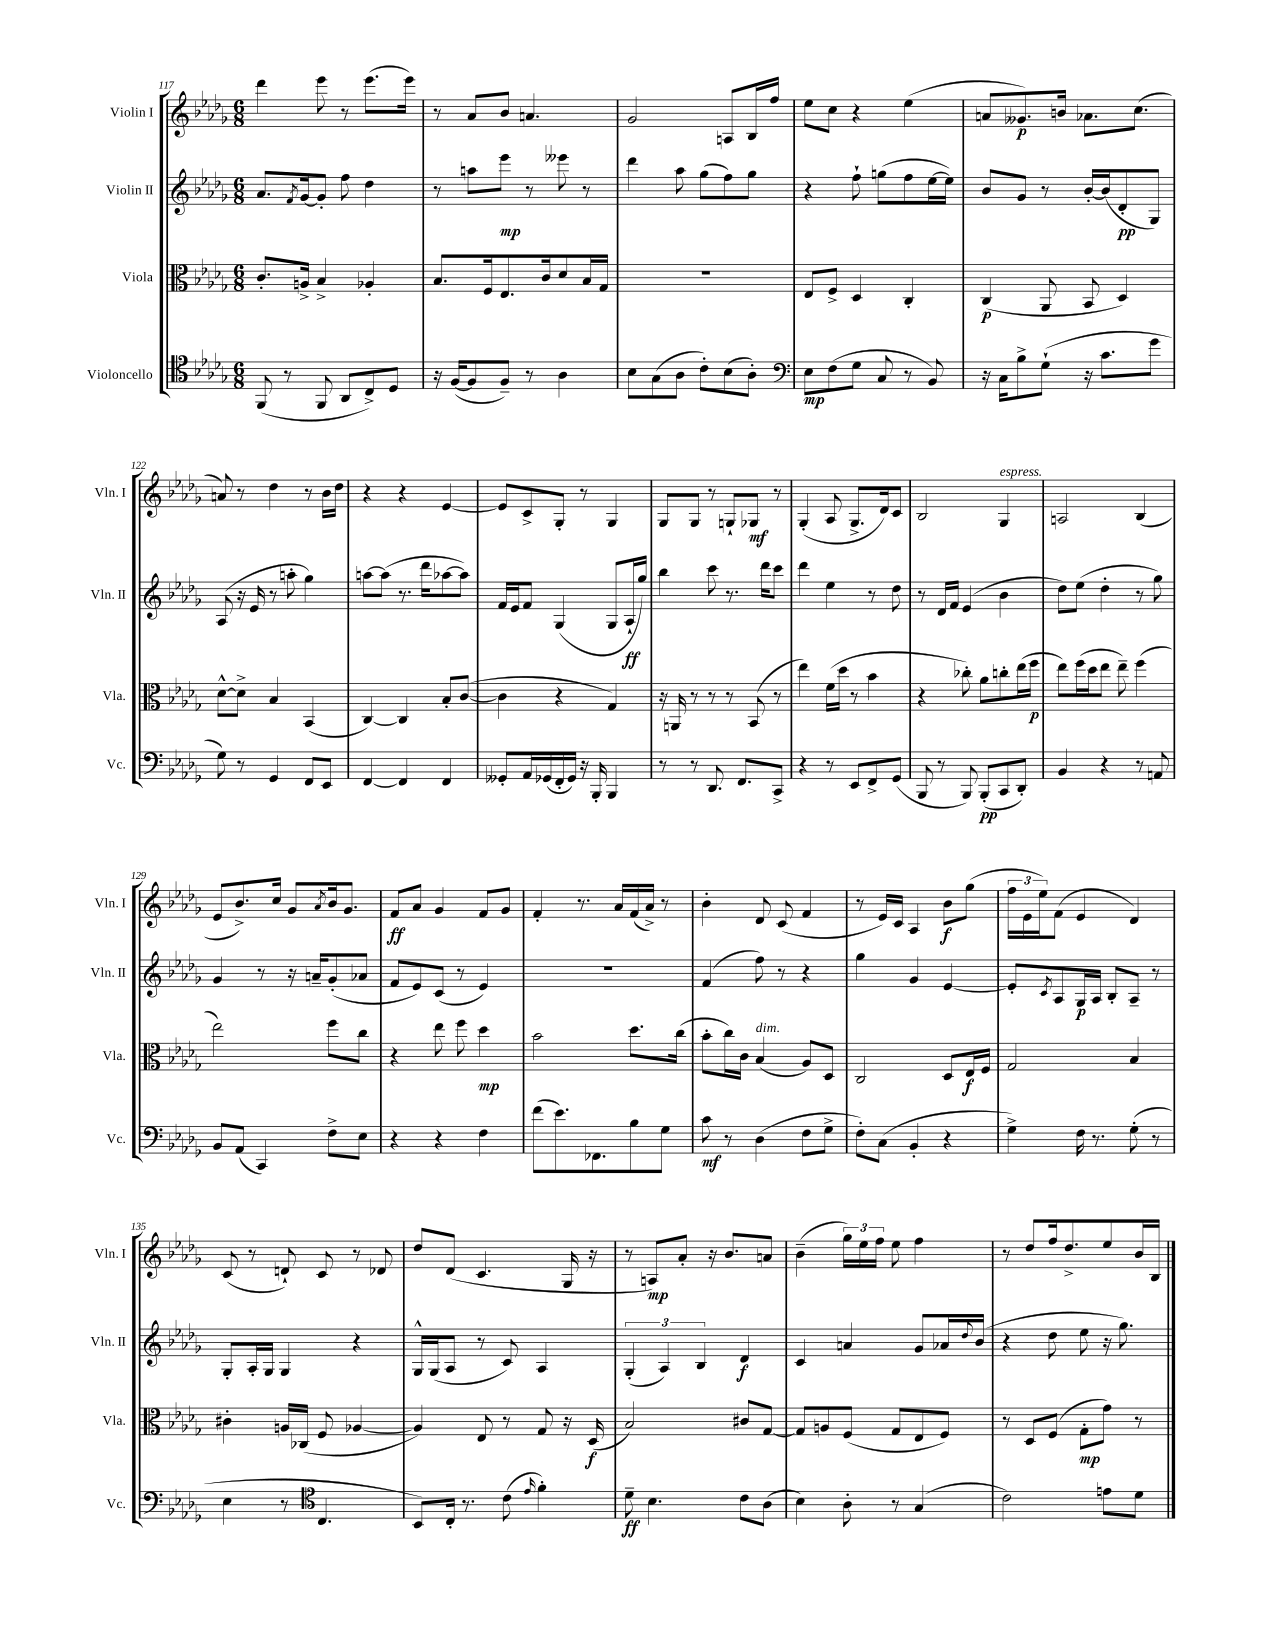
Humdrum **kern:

**kern	**kern	**kern	**kern
*staff4	*staff3	*staff2	*staff1
*clefC4	*clefC3	*clefG2	*clefG2
*k[b-e-a-d-g-]	*k[b-e-a-d-g-]	*k[b-e-a-d-g-]	*k[b-e-a-d-g-]
*M6/8	*M6/8	*M6/8	*M6/8
(8FF	8.c'	8.a-	4ddd-
8r	.	.	.
.	.	8qf	.
.	16A^	[16g-	.
8FF	4B-^	8g-']	8eee-
8AA-	.	8ff	8r
8C^)	4A-'	4dd-	(8.eee-
8D-	.	.	.
.	.	.	16eee-)
=	=	=	=
16r	8.B-	8r	8r
([16F	.	.	.
8F]	.	8aa	8a-
.	16F	.	.
8F~)	8.E-	8eee-	8b-
8r	.	8r	4.a
.	16c	.	.
4A-	8d-	8eee--	.
.	16B-	8r	.
.	16G-	.	.
=	=	=	=
8B-	2.r	4ddd-	2g-
(8G-	.	.	.
8A-	.	8aa-	.
8c')	.	(8gg-	.
(8B-	.	8ff)	8A
8A-')	.	8gg-	16B-
.	.	.	16ff
=	=	=	=
*clefF4	*	*	*
8E-	8E-	4r	8ee-
(8F	8F^	.	8cc
8G-	4D-	8ff`	4r
8C	.	(8gg	.
8r	4C'	8ff	(4ee-
8BB-)	.	[16ee-	.
.	.	16ee-])	.
=	=	=	=
16r	(4C	8b-	8a
16C	.	.	.
8B-^	.	8g-	8.g--)
(8G-`	8AA-	8r	.
.	.	.	16b
16r	8BB-	[16b-'	8.a-
8.c	.	(16b-]	.
.	4D-)	8d-'	.
.	.	.	(8.cc
8g-	.	8G-)	.
=	=	=	=
8G-)	[8d-^^	(8A-	8a)
8r	8d-^]	16r	8r
.	.	16e-	.
4GG-	4B-	8r	4dd-
.	.	8aa'	.
8FF	(4BB-	4gg-)	8r
8EE-	.	.	16b-
.	.	.	16dd-
=	=	=	=
[4FF	[4C)	[8aa	4r
.	.	(8aa]	.
4FF]	4C]	8.r	4r
.	.	16ddd-	.
4FF	8B-'	[8aa-	[4e-
.	([8c	8aa-])	.
=	=	=	=
8GG--'	4c]	16f	8e-]
.	.	16e-	.
16AA-	.	8f	8c^
(16GG-	.	.	.
16FF'	4r	(4G-	8G-'
16GG-)	.	.	.
16r	.	.	8r
16BBB-'	.	.	.
4BBB-	4G-)	8G-	4G-
.	.	16A-`	.
.	.	16gg-)	.
=	=	=	=
8r	16r	4bb-	8G-
.	16AA	.	.
8r	8r	.	8G-
8.DD-	8r	8ccc	8r
.	8r	8.r	8G`
8.FF	.	.	.
.	(8BB-	.	8G-
.	.	16ddd-	.
8CC^	8r	8ccc	8r
=	=	=	=
4r	4ee-)	4ddd-	(4G-'
8r	(16f	4ee-	8A-
.	16dd-	.	.
8EE-	8r	.	8.G-^
8FF^	4b-	8r	.
.	.	.	16d-)
(8GG-	.	8dd-	8c
=	=	=	=
8BBB-	4r	8r	2B-
8r	.	16d-	.
.	.	16f	.
8BBB-)	8cc-')	(4e-	.
(8BBB-'	8a-	.	.
8CC	8cc'	4b-	4G-
8DD-')	(16ee-	.	.
.	16ff	.	.
=	=	=	=
4BB-	8ee-)	8dd-)	2A
.	(16ff	(8ee-	.
.	16dd-	.	.
4r	8ee-	4dd-'	.
.	8ee-~)	.	.
8r	(4ff	8r	(4B-
8AA	.	8gg-)	.
=	=	=	=
8BB-	2ee-)	4g-	8e-
(8AA-	.	.	8.b-^)
4CC)	.	8r	.
.	.	.	16cc
.	.	16r	8g-
.	.	16a~	.
.	.	.	8qa-
8F^	8ff	(8g-'	16b-
.	.	.	8.g-
8E-	8cc	8a-	.
=	=	=	=
4r	4r	8f	8f
.	.	8e-)	8a-
4r	8ee-	(8c	4g-
.	8ff	8r	.
4F	4dd-	4e-)	8f
.	.	.	8g-
=	=	=	=
(8f	2b-	2.r	4f'
8.e-)	.	.	.
.	.	.	8.r
8.FF-	.	.	.
.	.	.	16a-
8B-	8.dd-	.	(16f
.	.	.	16a-^)
8G-	.	.	8r
.	(16cc	.	.
=	=	=	=
8c	8b-'	(4f	4b-'
8r	16cc)	.	.
.	16c	.	.
(4D-	(4B-	8ff)	8d-
.	.	8r	(8c
8F	8A-)	4r	4f
8G-^	8D-	.	.
=	=	=	=
8F')	2C	4gg-	8r
(8C	.	.	16e-)
.	.	.	16c
4BB-'	.	4g-	4A-
4r	8D-	[4e-	8b-
.	16E-	.	(8gg-
.	16F	.	.
=	=	=	=
4G-^)	2G-	8e-']	24ff
.	.	.	24e-
.	.	.	24ee-)
.	.	8qc	.
.	.	8A-	(8f
16F	.	16G-	4e-
8.r	.	16A-	.
.	.	8B-'	.
(8G-'	4B-	8A-~	4d-)
8r	.	8r	.
=	=	=	=
4E-	4c#'	8G-'	(8c
.	.	16A-'	8r
.	.	16G-	.
8r	16A	4G-	8d`)
.	(16C-	.	.
*clefC4	*	*	*
4.C	8F	.	8c
.	[4A-	4r	8r
.	.	.	8d-
=	=	=	=
8BB-)	4A-])	16G-^^	8dd-
.	.	(16G-	.
16C'	.	8A-	(8d-
8.r	.	.	.
.	8E-	8r	4.c
(8c	8r	8c)	.
16qqe-	.	.	.
4f')	8G-	4A-	.
.	16r	.	16G-
.	(16D-	.	16r
=	=	=	=
8d-~	2B-)	(6G-'	8r
4.B-	.	.	8A)
.	.	6A-)	.
.	.	.	8a-'
.	.	6B-	.
.	.	.	16r
.	.	.	8.b-
8c	8c#	4d-	.
(8A-	[8G-	.	8a
=	=	=	=
4B-)	8G-]	4c	(4b-~
.	8A	.	.
8A-'	(8F	4a	24gg-)
.	.	.	24ee-
.	.	.	24ff
8r	8G-	.	8ee-
(4G-	8E-	8g-	4ff
.	8F)	16a-	.
.	.	8qqdd-	.
.	.	(16b-	.
=	=	=	=
2c)	8r	4r	8r
.	8D-	.	8dd-
.	(8F	8dd-	16ff
.	.	.	8.dd-^
.	8G-'	8ee-	.
8e	8g-)	16r	8ee-
.	.	8.gg-)	.
8d-	8r	.	16b-
.	.	.	16B-
==	==	==	==
*-	*-	*-	*-
